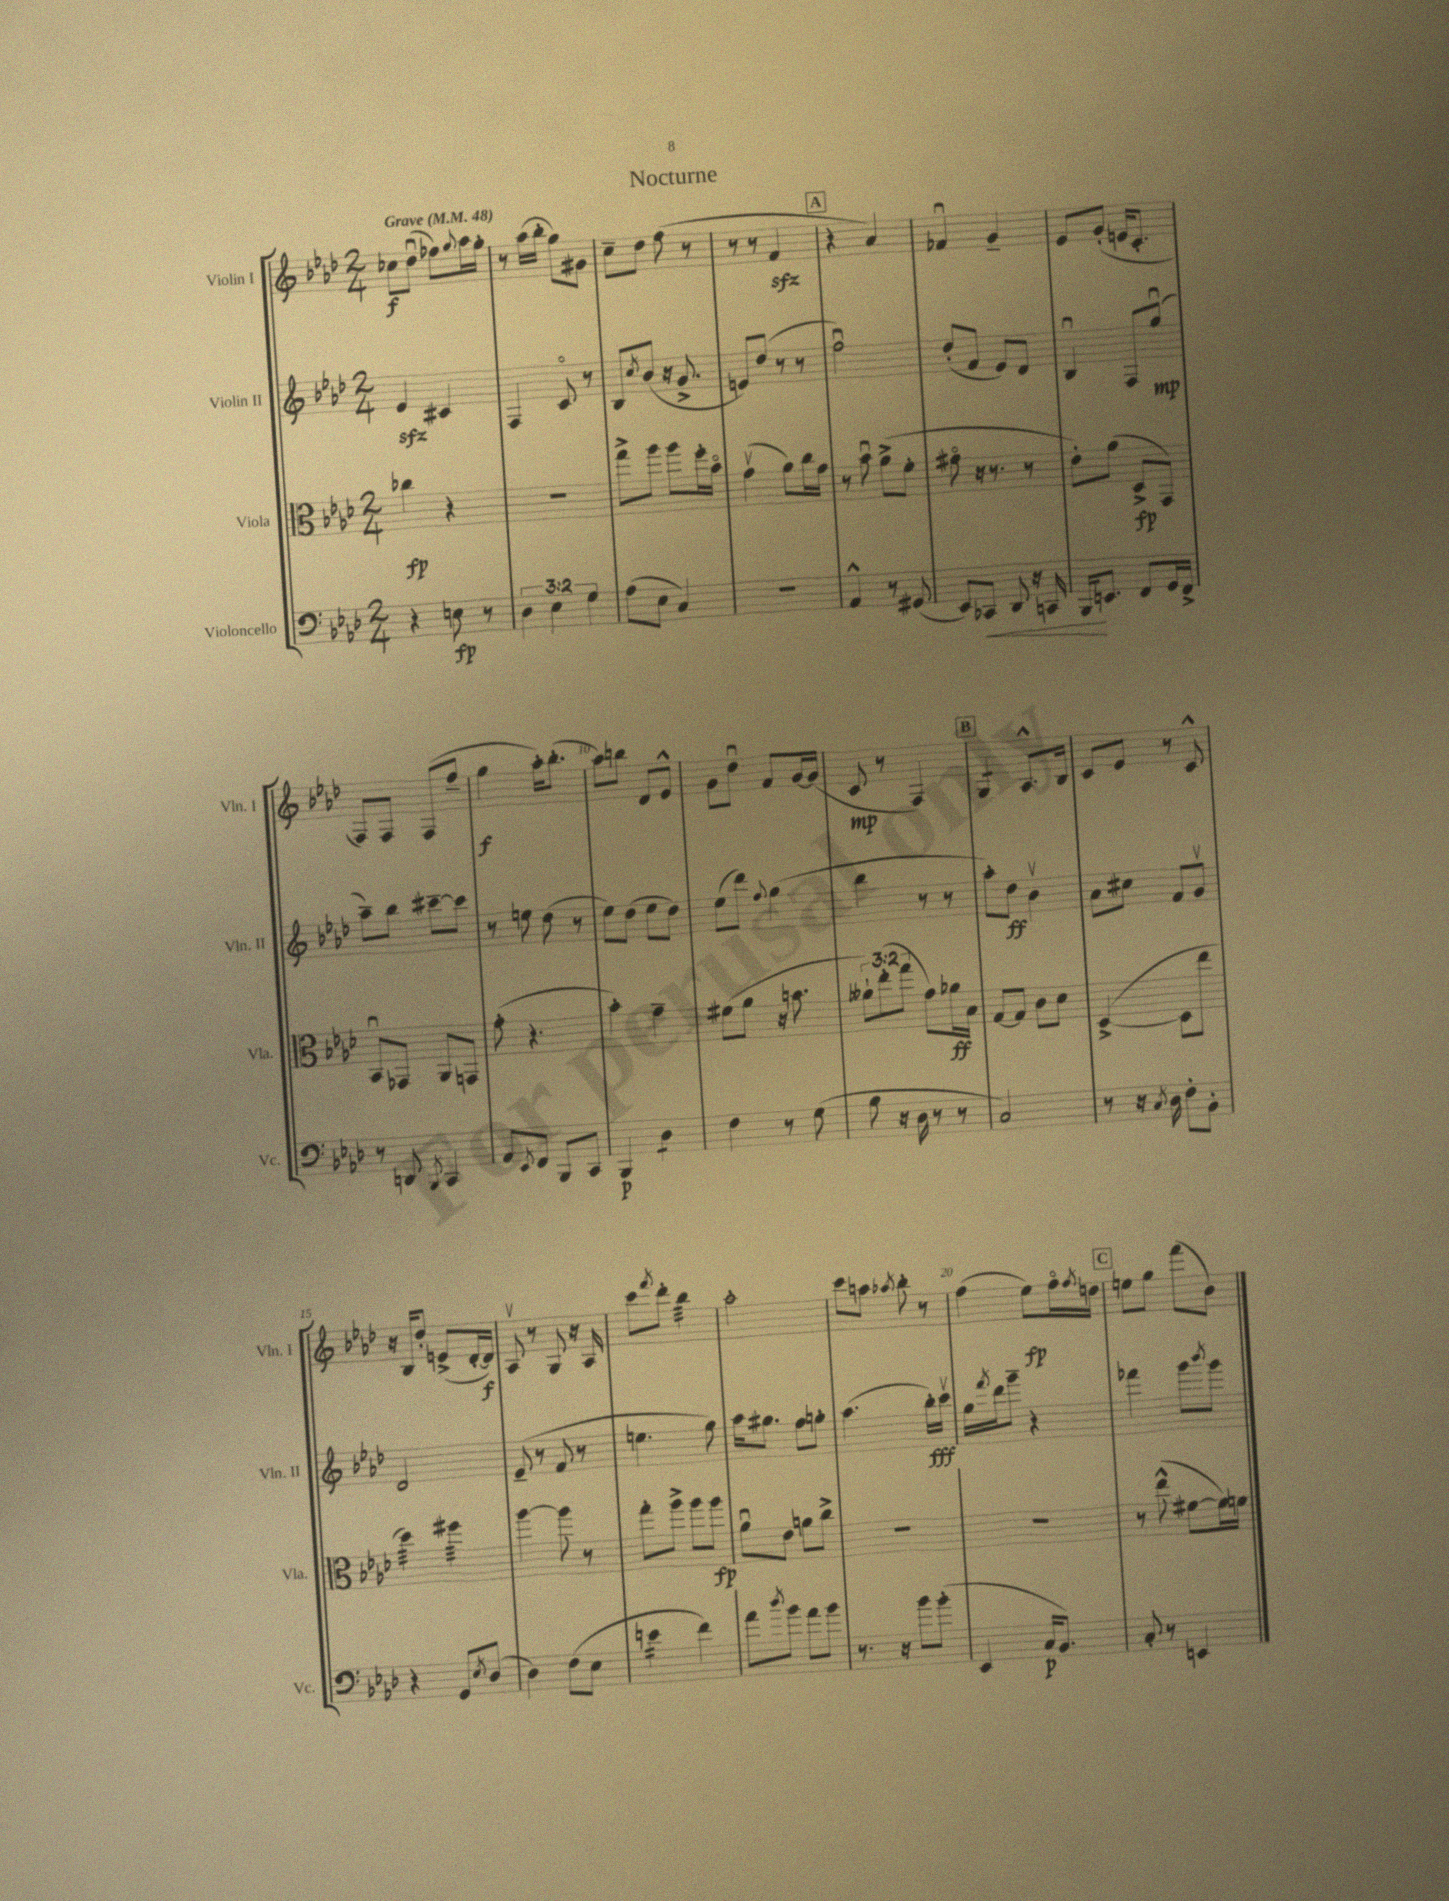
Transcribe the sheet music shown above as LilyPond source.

\header { title = "Nocturne" }
<<
\new StaffGroup <<
\new Staff = "s0" \with { instrumentName = "Violin I" shortInstrumentName = "Vln. I" } {
    \clef treble \key aes \major \numericTimeSignature \time 2/4 \tempo "Grave" 4 = 48
    ces''8\f des''8\downbow( fes''8) \appoggiatura { g''8 } aes''16 g''16-. |
    r8 aes''16( bes''16-. g''8) gis'8 |
    c''8-- des''8 f''8( r8 |
    r8 r8 f'4\sfz |
    \mark \markup { \box "A" } r4 aes'4) |
    fes'4\downbow g'4-- |
    ees'8 g'8-.( e'16 c'8.-. |
    f8) f8 f8( f''8-- |
    g''4\f aes''16-.) bes''8.-.( |
    aes''8) b''8 des'8 ees'8-^ |
    g'8 des''8\downbow f'8 g'16~ g'16( |
    c'8\mp r8 f4) |
    \mark \markup { \box "B" } g4:8 aes8.-^ bes16 |
    c'8 ees'8 r8 c'8-^ |
    r16 bes16 des''8-. e'8->( des'16~-. des'16\f) |
    aes8\upbow r8 g8 r16 aes16 |
    c'''8 \acciaccatura { f'''8 } des'''8-. bes''4:32 |
    aes''2-. |
    c'''8 a''8 \acciaccatura { aes''8 } bes''8-. r8 |
    f''4( ees''8\fp) f''16\flageolet \acciaccatura { f''8 } d''16 |
    \mark \markup { \box "C" } e''8 g''8 f'''8( bes'8) \bar "|." |
}
\new Staff = "s1" \with { instrumentName = "Violin II" shortInstrumentName = "Vln. II" } {
    \clef treble \key aes \major \numericTimeSignature \time 2/4
    ees'4\sfz cis'4 |
    f4 c'8\flageolet r8 |
    bes8 \acciaccatura { c''8 } bes'8( r16 g'8.-> |
    e'8) des''8( r8 r8 |
    \mark \markup { \box "A" } f''2\downbow) |
    des''8-.( f'8 ees'8) des'8 |
    bes4\downbow f8 g''8\downbow\mp( |
    aes''8--) bes''8 cis'''8~-- cis'''8 |
    r8 e''8 des''8( r8 |
    ees''8) des''8( ees''8 des''8) |
    ees''8( des'''8) \appoggiatura { f''8 } g''4( |
    bes''4 r8 r8 |
    \mark \markup { \box "B" } aes''8-.) des''8\ff bes'4\upbow |
    aes'8 cis''8 f'8 g'8\upbow |
    des'2 |
    ees'8--( r8 f'8 r8 |
    e''4. g''8) |
    aes''16 gis''8. f''8 g''8-. |
    aes''4.( bes''16-.\fff) c'''16\upbow |
    g''16 \acciaccatura { f'''8 } des'''16 g'''8-- r4 |
    \mark \markup { \box "C" } fes'''4 g'''8 \acciaccatura { bes'''8 } g'''8 \bar "|." |
}
\new Staff = "s2" \with { instrumentName = "Viola" shortInstrumentName = "Vla." } {
    \clef alto \key aes \major \numericTimeSignature \time 2/4 \override Staff.TupletNumber.text = #tuplet-number::calc-fraction-text
    ces''4\fp r4 |
    R2 |
    g''8-> aes''8 aes''8 f''16-. bes'16\flageolet |
    g'4\upbow( aes'8) c''16 g'16 |
    \mark \markup { \box "A" } r8 bes'8\downbow aes'8->( f'8-. |
    gis'8\flageolet r16 r8. r8 |
    ees'8-.) aes'8( des8->\fp g,8) |
    bes,8\downbow ges,8 aes,8 g,8 |
    g'8-.( r4. |
    bes'4-.) g'4-- |
    fis'8( aes'8 r16 b'8. |
    \tuplet 3/2 { aeses'8-!) ees''8-.( g''8 } g'8) aes'16\ff bes16 |
    \mark \markup { \box "B" } g8~ g8 c'8 des'8 |
    des4~->( des8 ees''8 |
    des''4:32) fis''4:32 |
    aes''4~ aes''8 r8 |
    g''8-. aes''8-> aes''8 aes''8\fp |
    aes'8\downbow ees'8 a'8 c''8-> |
    R2 |
    R2 |
    \mark \markup { \box "C" } r8 ees''8-^( fis'8~ fis'16) f'16 \bar "|." |
}
\new Staff = "s3" \with { instrumentName = "Violoncello" shortInstrumentName = "Vc." } {
    \clef bass \key aes \major \numericTimeSignature \time 2/4 \override Staff.TupletNumber.text = #tuplet-number::calc-fraction-text
    r4 e8\fp r8 |
    \tuplet 3/2 { des4 ees4 g4 } |
    aes8( ees8 c4) |
    R2 |
    \mark \markup { \box "A" } aes,4-^ r8 gis,8( |
    ees,8) ces,8\< des,8 r16 c,16 |
    bes,,16\! e,8. f,8 g,16 f,16-> |
    r8 d,8 \acciaccatura { bes,,8 } c,4 |
    aes,8 \acciaccatura { ees,8 } f,8 bes,,8 c,8 |
    bes,,4\p des4:8 |
    f4 r8 g8( |
    bes8 r16 des16 r8 r8 |
    \mark \markup { \box "B" } c2) |
    r8 r16 \acciaccatura { c8 } des16 f8-. bes,8-. |
    r4 g,8 \acciaccatura { ees8 } des8( |
    des4) f8( ees8 |
    e'4:16 f'4) |
    aes'8 \acciaccatura { des''8 } bes'8 aes'8 bes'8 |
    r8. r16 bes'8 bes'8-.( |
    ees,4 c16\p bes,8.) |
    \mark \markup { \box "C" } c8-. r8 e,4 \bar "|." |
}
>>
>>
\layout { \context { \Score \override BarNumber.break-visibility = ##(#f #t #t) barNumberVisibility = #(every-nth-bar-number-visible 5) } }
